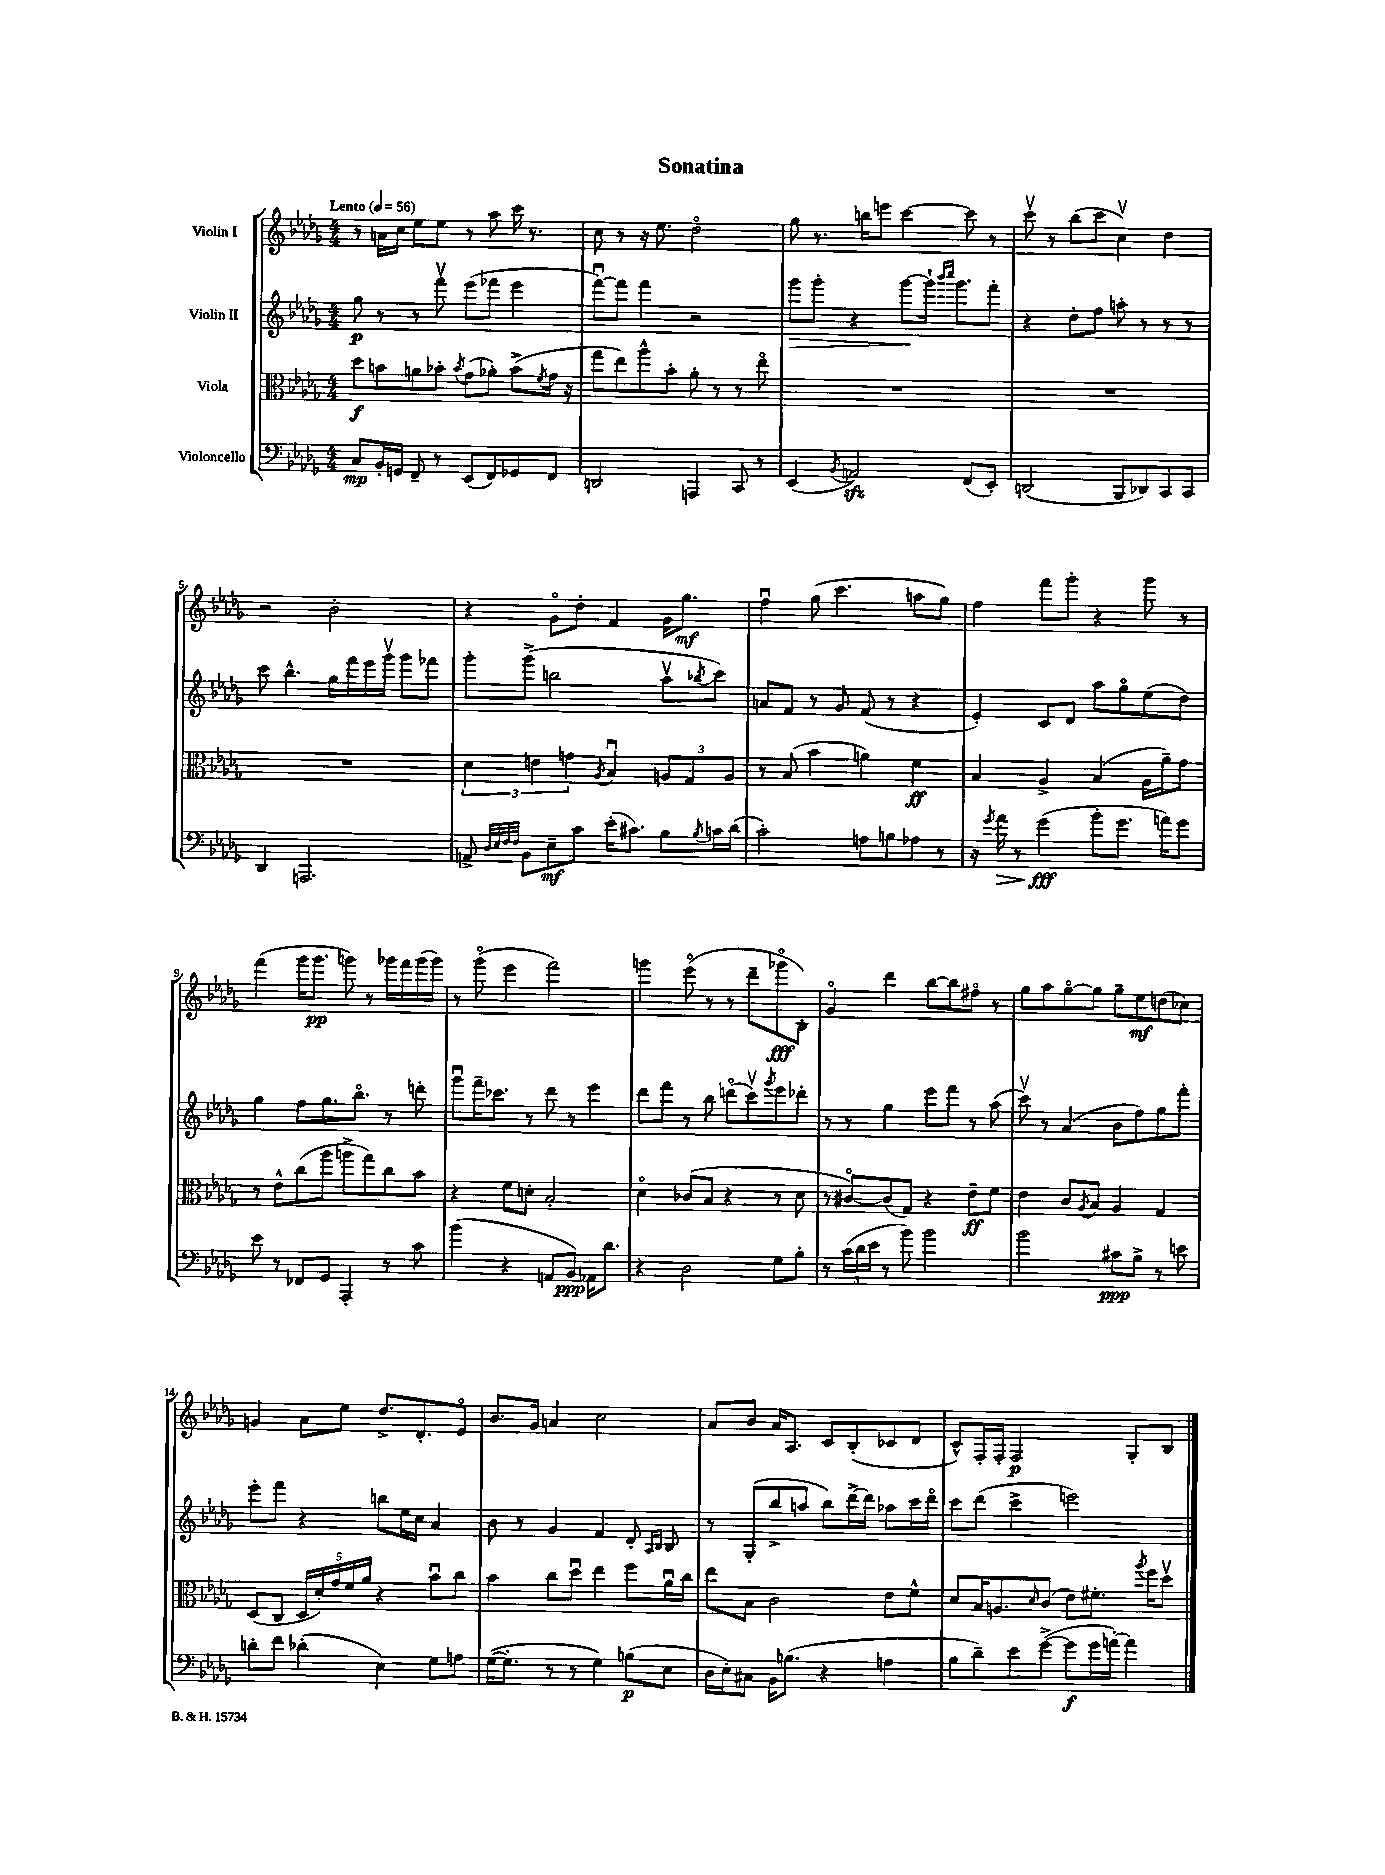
\header { title = "Sonatina" }
<<
\new StaffGroup <<
\new Staff = "s0" \with { instrumentName = "Violin I" } {
    \clef treble \key des \major \numericTimeSignature \time 4/4 \tempo "Lento" 4 = 56
    r8 a'16 c''16 ees''8 ees''8 r8 aes''8 c'''16 r8. |
    c''8 r8 r16 ees''8. des''2\flageolet |
    ges''8 r8. b''16 e'''8 c'''4~ c'''8 r8 |
    c'''8\upbow r8 bes''8( c'''8 c''4\upbow) des''4 |
    r2 bes'2-. |
    r4 ges'8\flageolet des''8-. f'4 ges'16 ges''8.\mf |
    f''4\downbow ges''8( c'''4. a''8 ges''8) |
    f''4 f'''8 ges'''8-. r4 ges'''8 r8 |
    f'''4( ges'''16 ges'''8.\pp g'''8) r8 ges'''16 f'''16 ges'''16( ges'''16) |
    r8 ges'''8\flageolet( ees'''4 f'''2) |
    g'''4 ees'''8\flageolet( r8 r8 des'''8-- ges'''8\flageolet\fff bes8-.) |
    ges'4\flageolet des'''4 bes''8~ bes''8 fis''8\flageolet r8 |
    ges''8 aes''8 ges''8~\flageolet ges''8 ges''8-- ees''8\mf d''8( ces''8) |
    g'4 aes'8 ees''8 des''8.-> des'8.-. ees'8\flageolet |
    bes'8. ges'16 a'4 c''2 |
    aes'8 bes'8 aes'16 aes8. c'8 bes8-.( ces'8 des'8 |
    c'8-^) f16-. f16-. f2\p ges8-. bes8 \bar "|." |
}
\new Staff = "s1" \with { instrumentName = "Violin II" } {
    \clef treble \key des \major \numericTimeSignature \time 4/4
    ges''8\p r8 r8 f'''8\upbow ees'''8( fes'''8 ees'''4 |
    f'''8~\downbow) f'''8 f'''4 r2 |
    ges'''8\> ges'''8-. r4 ges'''8~\! ges'''16-! \grace { bes'''16 c''''16 } ges'''8. f'''8-. |
    r4 des''8-. f''8 a''8-. r8 r8 r8 |
    c'''8 bes''4.-^ ges''16 f'''16 ees'''16 ges'''16\upbow ges'''8 fes'''8 |
    ges'''8-. ges'''8->( b''2 aes''8\upbow \acciaccatura { bes''8 } c'''8) |
    a'8 f'8 r8 ges'8 f'8( r8 r4 |
    ees'4-.) c'8 des'8 aes''8 ges''8\flageolet ees''8( des''8) |
    ges''4 f''8 ges''8. bes''8.\flageolet r8 d'''8-. |
    ges'''8\downbow f'''16-- ces'''8. r8 des'''8 r8 ees'''4 |
    des'''8 f'''8 r8 bes''8 d'''8\flageolet( c'''8\upbow) \acciaccatura { ges'''8 } ees'''8 des'''8-. |
    r8 r8 ges''4 ees'''8 f'''8 r8 aes''8( |
    c'''8\upbow) r8 aes'4( bes'8 f''8) ges''8 f'''8-. |
    ees'''8-. f'''8 r4 b''8 ees''16 c''16 aes'4 |
    bes'8 r8 ges'4 f'4 des'8-. \grace { aes16 bes16 } bes8 |
    r8 ges8-.( bes''8-> a''8 bes''8) des'''16~-> des'''16 aes''8 c'''16 des'''16\flageolet |
    c'''8 des'''8( c'''4-> e'''2) \bar "|." |
}
\new Staff = "s2" \with { instrumentName = "Viola" } {
    \clef alto \key des \major \numericTimeSignature \time 4/4
    des''8\f b'8 a'8 bes'8-. \acciaccatura { bes'8 } ges'8( aes'8-.) bes'8->( \acciaccatura { f'8 } ges'16 r16 |
    ges''8 ees''8) aes''8-^ bes'8-. aes'8-. r8 r8 ees''8\flageolet |
    R1 |
    R1 |
    R1 |
    \tuplet 3/2 { des'4 e'4 g'4 } \acciaccatura { aes8 } bes4\downbow \tuplet 3/2 { a8 ges8 a8 } |
    r8 bes8( bes'4 a'4) f'4\ff |
    bes4 aes4-> bes4( aes16 aes'16--) ges'8 |
    r8 ees'8-^ c''8( aes''8 a''8-> ges''8) c''8 bes'8 |
    r4 f'8 d'8-. bes2-. |
    des'4\flageolet ces'8( bes8 r4 r8 des'8 |
    r8 cis'8~\flageolet) cis'8( ges8) r4 ees'8--\ff f'8 |
    ees'4 c'8 \acciaccatura { aes8 } bes8 aes4 ges4 |
    des8( c8 \tuplet 5/4 { des16 des'16-.) ges'16 f'16 aes'16 } r4 bes'8\downbow c''8 |
    bes'4 c''8 des''8\downbow ees''4 f''8 aes'16\downbow c''16 |
    ees''8 bes8 c'2 ees'8 f'8-^ |
    des'8 bes16 a8. \grace { des'16 } c'8( ees'8) fis'8.-. \acciaccatura { aes''8 } f''16 des''8\upbow \bar "|." |
}
\new Staff = "s3" \with { instrumentName = "Violoncello" } {
    \clef bass \key des \major \numericTimeSignature \time 4/4
    c8\mp bes,16-. g,16 f,8-- r8 ees,8( f,8) ges,8 f,8 |
    d,2 a,,4 c,8 r8 |
    ees,4( \acciaccatura { bes,8 } a,2\sfz) f,8( ees,8-.) |
    d,2( bes,,8 des,8) c,8 c,8 |
    des,4 a,,2. |
    a,8-> \grace { des32 ees32 f32 f32 } bes,8 ees8--\mf c'8 ees'16-.( cis'8.) bes8 \acciaccatura { bes8 } c'16 des'16( |
    c'2-.) a8 b8 aes8 r8 |
    r16 \acciaccatura { ges'8 } aes'16\> r8 ges'4\fff\!( bes'8-. ges'8. a'16) ges'8 |
    ees'8 r8 fes,8 ges,8 aes,,4-. r8 c'8 |
    bes'4( r4 a,8 bes,8\ppp) aes,16 des'8. |
    r4 des2 ges8 bes8-. |
    r8 \tuplet 3/2 { c'16( des'16 ees'16 } r8 bes'8) bes'2 |
    bes'2 cis'8\ppp bes8-> r8 e'8 |
    d'8-. f'8 des'4-.( ees4) ges8 a8 |
    ges16~( ges8.-. r8 r8 ges4) b8\p( ees8 |
    des16 ees16-.) cis8 bes,16 b8.( r4 a4 |
    bes8 des'8--) ees'8 ges'8~->( ges'8\f ges'16 a'16~-.) a'4 \bar "|." |
}
>>
>>
